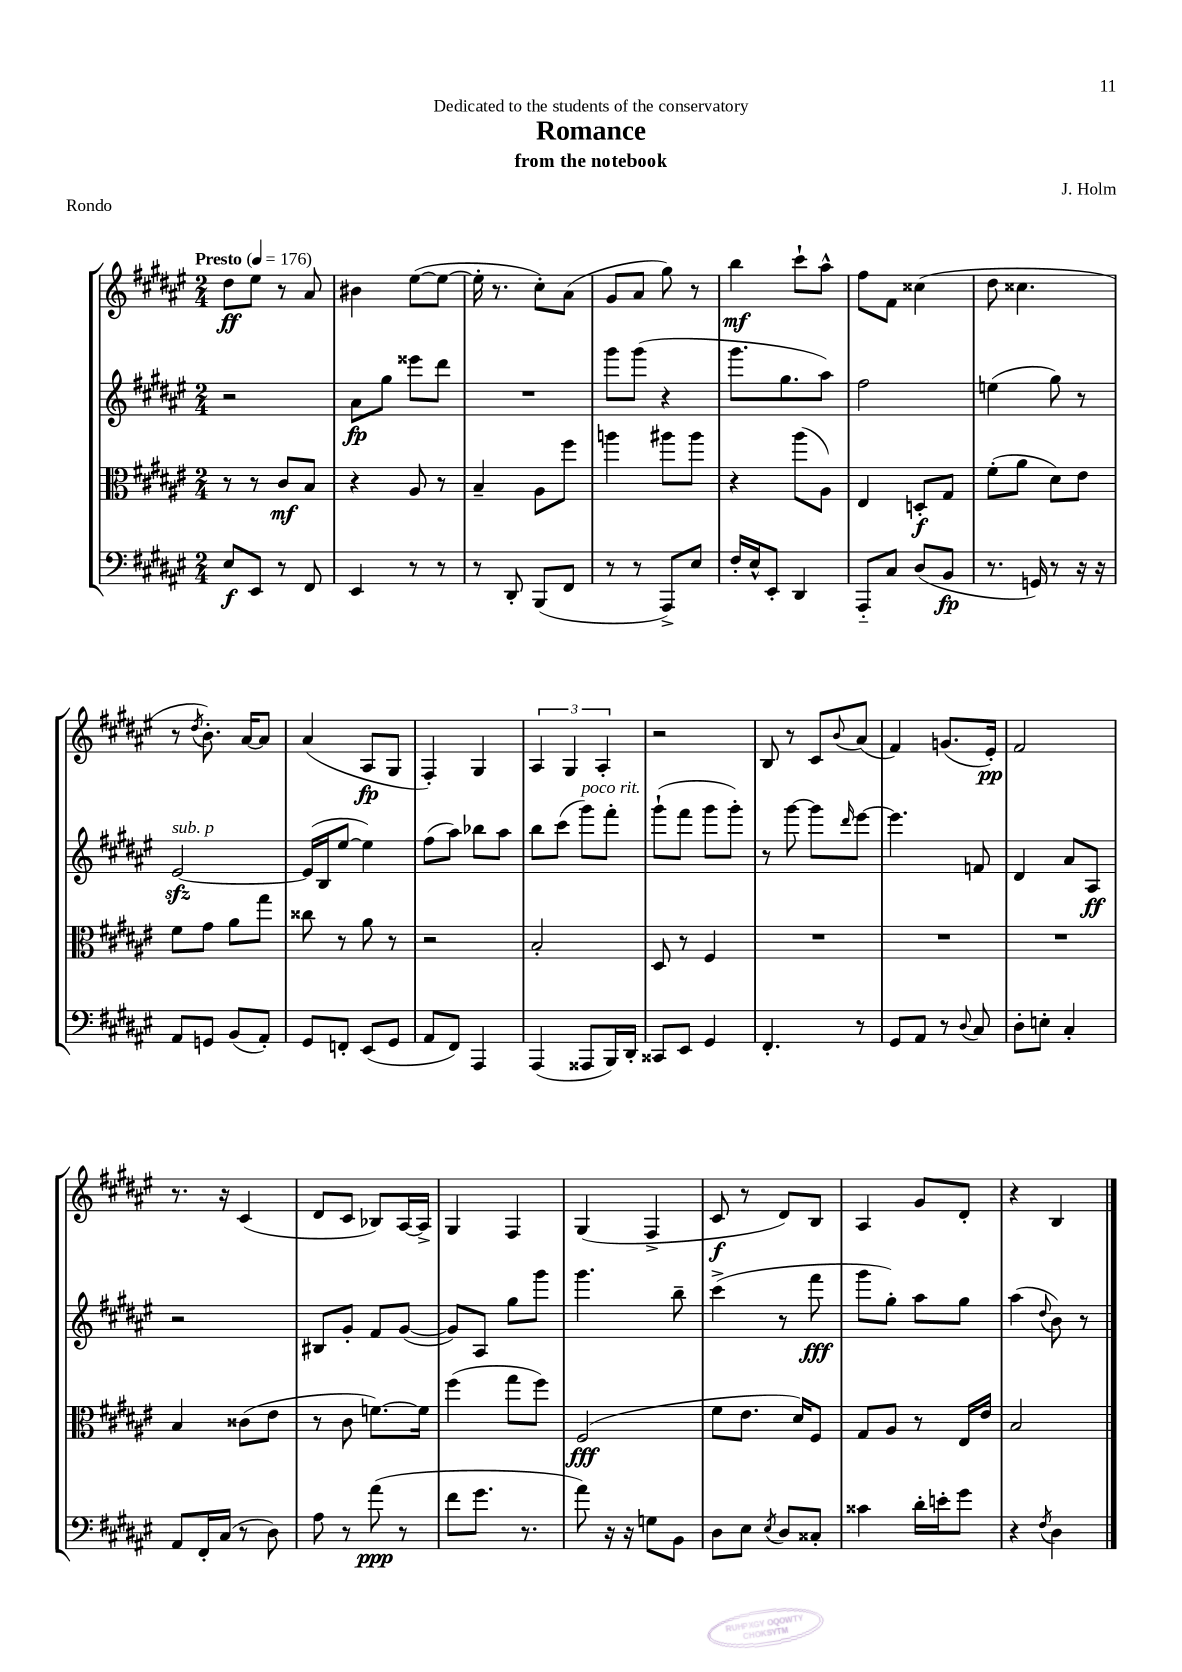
\header { title = "Romance" composer = "J. Holm" subtitle = "from the notebook" dedication = "Dedicated to the students of the conservatory" piece = "Rondo" }
<<
\new StaffGroup <<
\new Staff = "s0" {
    \clef treble \key fis \major \numericTimeSignature \time 2/4 \tempo "Presto" 4 = 176
    dis''8\ff eis''8 r8 ais'8 |
    bis'4 eis''8~( eis''8~ |
    eis''16-. r8. cis''8-.) ais'8( |
    gis'8 ais'8 gis''8) r8 |
    b''4\mf cis'''8-! ais''8-^ |
    fis''8 fis'8 cisis''4( |
    dis''8 cisis''4. |
    r8 \acciaccatura { dis''8 } b'8.-.) ais'16~ ais'8 |
    ais'4( ais8\fp gis8 |
    fis4-.) gis4 |
    \tuplet 3/2 { ais4 gis4 ais4-. } |
    r2 |
    b8 r8 cis'8 \appoggiatura { b'8 } ais'8( |
    fis'4) g'8.( eis'16-.\pp) |
    fis'2 |
    r8. r16 cis'4( |
    dis'8 cis'8 bes8) ais16~ ais16-> |
    gis4 fis4 |
    gis4( fis4-> |
    cis'8\f r8 dis'8) b8 |
    ais4 gis'8 dis'8-. |
    r4 b4 \bar "|." |
}
\new Staff = "s1" {
    \clef treble \key fis \major \numericTimeSignature \time 2/4
    r2 |
    ais'8\fp gis''8 eisis'''8 dis'''8 |
    R2 |
    gis'''8 gis'''8( r4 |
    gis'''8. gis''8. ais''8) |
    fis''2 |
    e''4( gis''8) r8 |
    eis'2~\sfz^\markup { \italic "sub. p" } |
    eis'16( b16 eis''8~ eis''4) |
    fis''8( ais''8) bes''8 ais''8 |
    b''8 cis'''8( gis'''8^\markup { \italic "poco rit." }) fis'''8-. |
    gis'''8-!( fis'''8 gis'''8 gis'''8-.) |
    r8 gis'''8~ gis'''8 \grace { dis'''16 } eis'''8~ |
    eis'''4. f'8 |
    dis'4 ais'8 ais8\ff |
    r2 |
    bis8 gis'8-. fis'8 gis'8~( |
    gis'8) ais8 gis''8 gis'''8 |
    gis'''4. b''8-- |
    cis'''4->( r8 fis'''8\fff |
    gis'''8 gis''8-.) ais''8 gis''8 |
    ais''4( \appoggiatura { dis''8 } b'8) r8 \bar "|." |
}
\new Staff = "s2" {
    \clef alto \key fis \major \numericTimeSignature \time 2/4
    r8 r8 cis'8\mf b8 |
    r4 ais8 r8 |
    b4-- ais8 fis''8 |
    a''4 ais''8 ais''8 |
    r4 ais''8( ais8) |
    eis4 d8-.\f gis8 |
    fis'8-.( ais'8 dis'8) eis'8 |
    fis'8 gis'8 ais'8 gis''8 |
    cisis''8 r8 ais'8 r8 |
    r2 |
    b2-. |
    dis8 r8 fis4 |
    R2 |
    R2 |
    R2 |
    b4 cisis'8( eis'8 |
    r8 cis'8 f'8.~) f'16 |
    fis''4( gis''8 fis''8) |
    fis2\fff( |
    fis'8 eis'8. dis'16) fis8 |
    gis8 ais8 r8 eis16 eis'16 |
    b2 \bar "|." |
}
\new Staff = "s3" {
    \clef bass \key fis \major \numericTimeSignature \time 2/4
    eis8\f eis,8 r8 fis,8 |
    eis,4 r8 r8 |
    r8 dis,8-. b,,8( fis,8 |
    r8 r8 ais,,8->) eis8 |
    fis16-. eis16-^ eis,8-. dis,4 |
    ais,,8-_ cis8 dis8( b,8\fp |
    r8. g,16) r8 r16 r16 |
    ais,8 g,8 b,8( ais,8-.) |
    gis,8 f,8-. eis,8( gis,8 |
    ais,8 fis,8) ais,,4 |
    ais,,4( aisis,,8 b,,16) dis,16-. |
    cisis,8 eis,8 gis,4 |
    fis,4.-. r8 |
    gis,8 ais,8 r8 \appoggiatura { dis8 } cis8 |
    dis8-. e8-. cis4-. |
    ais,8 fis,16-. cis16( r8 dis8) |
    ais8 r8 ais'8\ppp( r8 |
    fis'8 gis'8. r8. |
    ais'8) r16 r16 g8 b,8 |
    dis8 eis8 \acciaccatura { eis8 } dis8 cisis8-. |
    cisis'4 dis'16-. e'16-. gis'8 |
    r4 \acciaccatura { fis8 } dis4 \bar "|." |
}
>>
>>
\layout { \context { \Score \remove "Bar_number_engraver" } }
